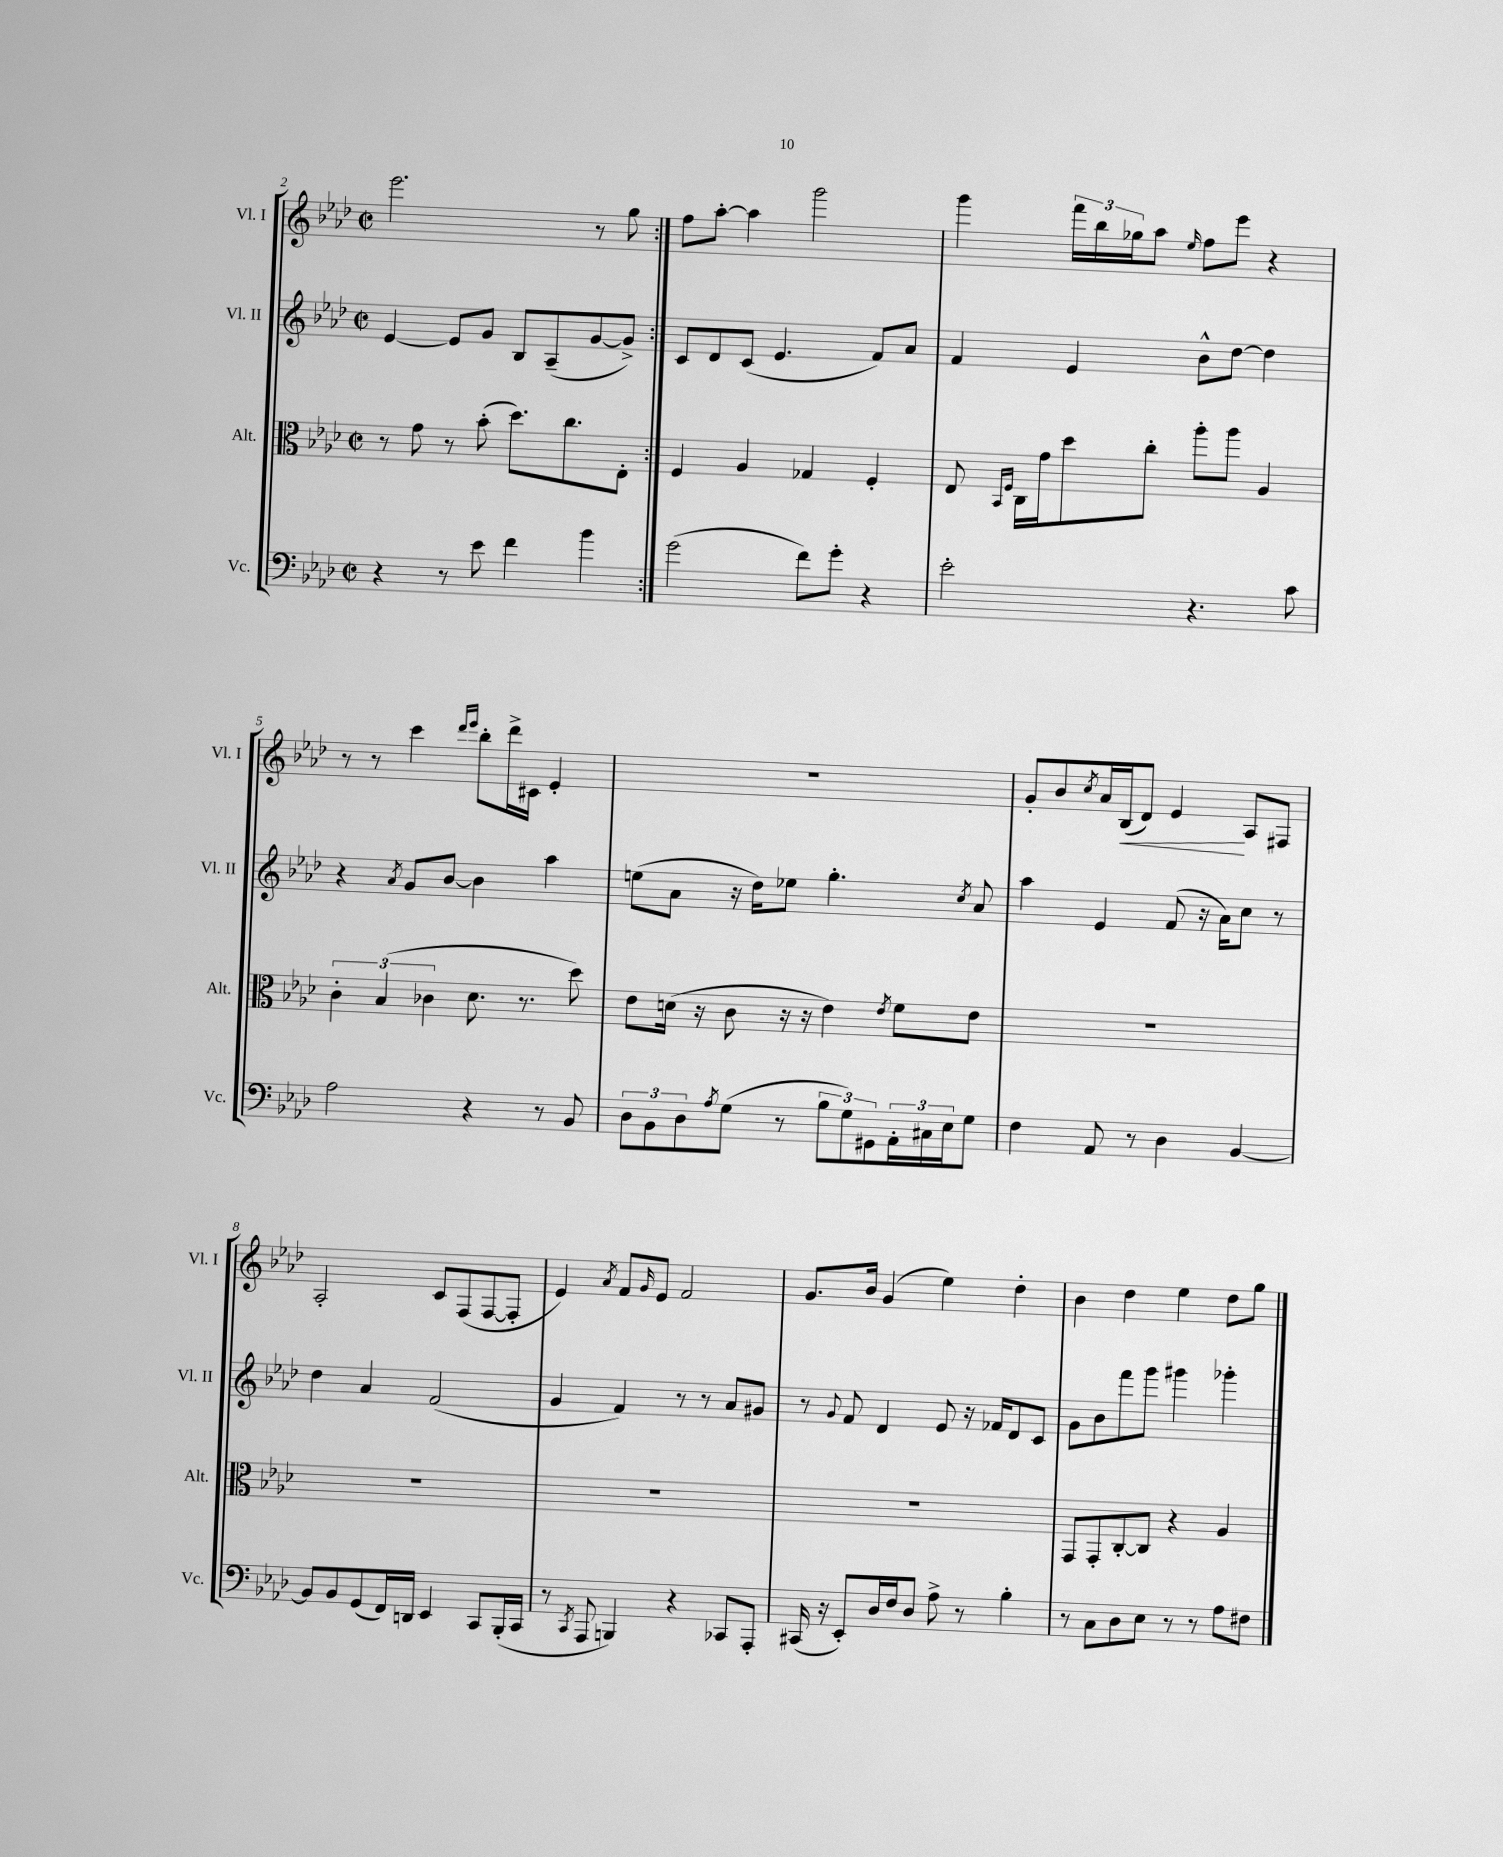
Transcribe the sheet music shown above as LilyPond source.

<<
\new StaffGroup <<
\new Staff = "s0" \with { instrumentName = "Vl. I" shortInstrumentName = "Vl. I" } {
    \clef treble \key aes \major \defaultTimeSignature \time 2/2
    \repeat volta 2 { ees'''2. r8 g''8 | }
    f''8 aes''8~-. aes''4 g'''2 |
    g'''4 \tuplet 3/2 { f'''16 bes''16 ges''16 } aes''8 \grace { ees''16 } f''8 ees'''8 r4 |
    r8 r8 c'''4 \grace { des'''16 ees'''16 } bes''8-. des'''16-> cis'16 ees'4-. |
    R1 |
    g'8-. bes'8 \acciaccatura { c''8 } aes'16 bes16\<( des'8) ees'4\! aes8 fis8 |
    aes2-. c'8 f8( f8~ f8-. |
    ees'4) \acciaccatura { aes'8 } f'8 \grace { g'16 } ees'8 f'2 |
    g'8. bes'16 g'4( ees''4) des''4-. |
    bes'4 des''4 ees''4 des''8 g''8 \bar "|." |
}
\new Staff = "s1" \with { instrumentName = "Vl. II" shortInstrumentName = "Vl. II" } {
    \clef treble \key aes \major \defaultTimeSignature \time 2/2
    \repeat volta 2 { ees'4~ ees'8 g'8 bes8 aes8--( g'8~ g'8->) | }
    c'8 des'8 c'8( ees'4. f'8) aes'8 |
    f'4 ees'4 bes'8-^ des''8~ des''4 |
    r4 \acciaccatura { aes'8 } g'8 bes'8~ bes'4 aes''4 |
    e''8( aes'8 r16 des''16) ees''8 g''4.-. \acciaccatura { c''8 } aes'8 |
    aes''4 ees'4 f'8( r16 aes'16) c''8 r8 |
    des''4 aes'4 f'2( |
    g'4 f'4) r8 r8 aes'8 gis'8 |
    r8 \appoggiatura { g'8 } f'8 des'4 ees'8 r16 fes'16 des'8 c'8 |
    g'8 bes'8 f'''8 g'''8 gis'''4 ges'''4-. \bar "|." |
}
\new Staff = "s2" \with { instrumentName = "Alt." shortInstrumentName = "Alt." } {
    \clef alto \key aes \major \defaultTimeSignature \time 2/2
    \repeat volta 2 { r8 g'8 r8 bes'8-.( des''8.) c''8. ees8-. | }
    f4 aes4 ges4 f4-. |
    ees8 \grace { bes,16 f16 } c16 g'16 des''8 c''8-. aes''8-. aes''8 aes4 |
    \tuplet 3/2 { c'4-. bes4( ces'4 } des'8. r8. des''8) |
    ees'8 d'16( r16 c'8 r16 r16 ees'4) \acciaccatura { ees'8 } f'8 ees'8 |
    R1 |
    R1 |
    R1 |
    R1 |
    g,8 g,8-. c8~-. c8 r4 aes4 \bar "|." |
}
\new Staff = "s3" \with { instrumentName = "Vc." shortInstrumentName = "Vc." } {
    \clef bass \key aes \major \defaultTimeSignature \time 2/2
    \repeat volta 2 { r4 r8 ees'8 f'4 bes'4 | }
    g'2( f'8) g'8-. r4 |
    ees'2-. r4. c'8 |
    aes2 r4 r8 bes,8 |
    \tuplet 3/2 { des8 bes,8 des8 } \acciaccatura { aes8 } g8( r8 \tuplet 3/2 { bes8 g8) gis,8 } \tuplet 3/2 { aes,16-. cis16 ees16 } g8 |
    f4 aes,8 r8 des4 bes,4~ |
    bes,8 bes,8 g,8( f,16) d,16 ees,4 c,8 bes,,16-.( c,16 |
    r8 \acciaccatura { c,8 } aes,,8 b,,4) r4 ces,8 aes,,8-. |
    cis,16( r16 ees,8-.) des16 f16 des8 aes8-> r8 bes4-. |
    r8 c8 des8 ees8 r8 r8 aes8 fis8 \bar "|." |
}
>>
>>
\layout { \context { \Score currentBarNumber = #2 } }
